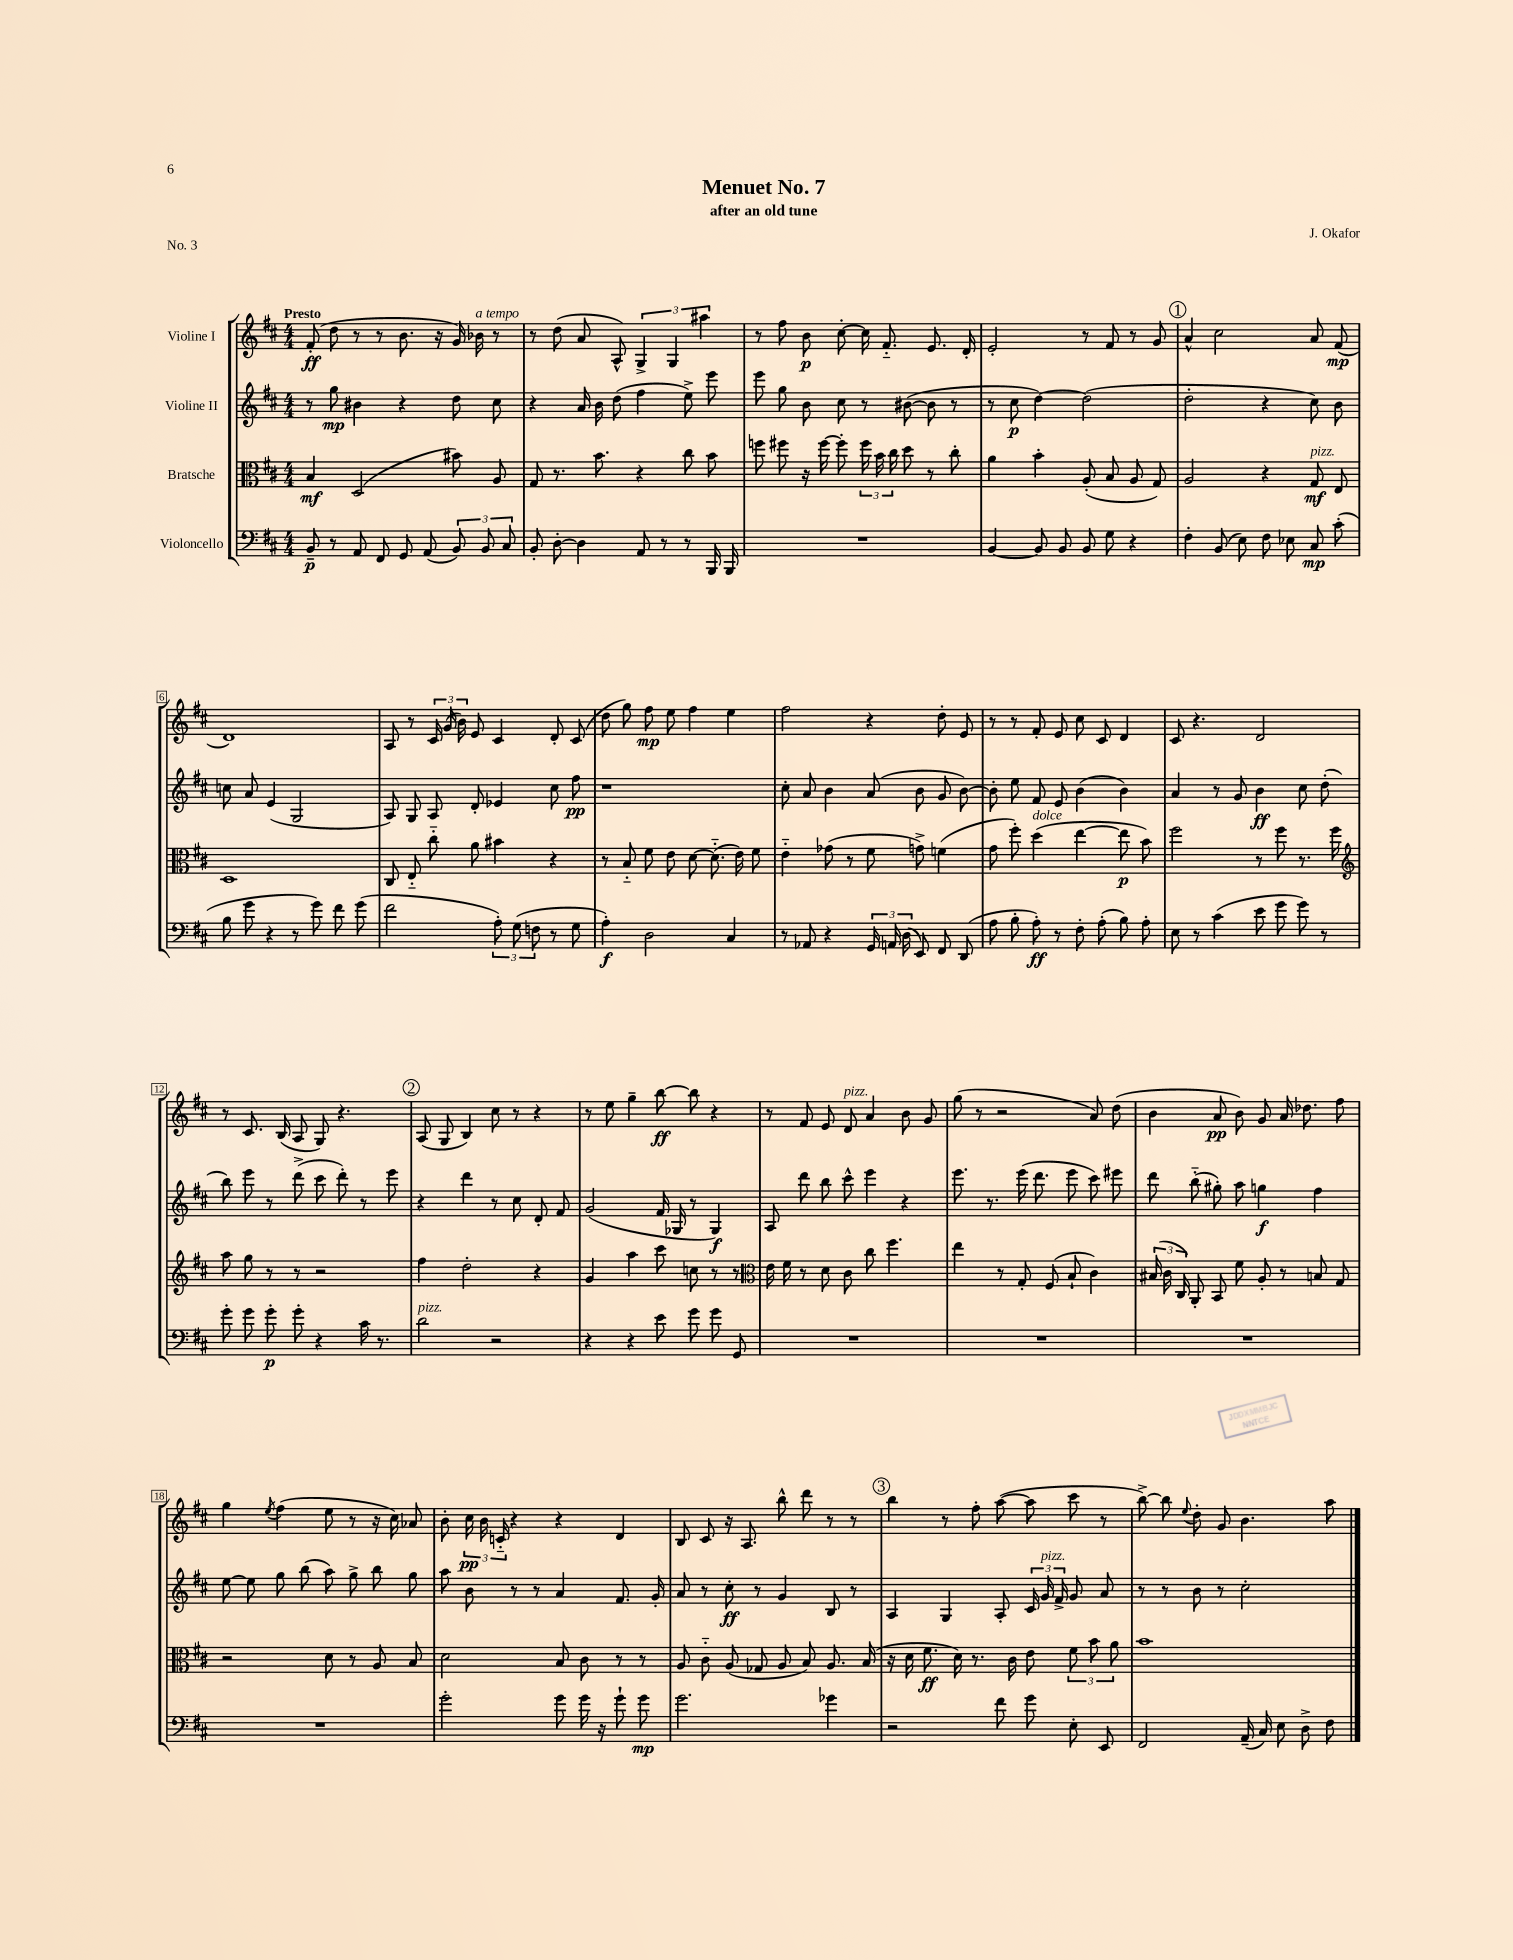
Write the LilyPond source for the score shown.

\header { title = "Menuet No. 7" composer = "J. Okafor" subtitle = "after an old tune" piece = "No. 3" }
<<
\new StaffGroup <<
\new Staff = "s0" \with { instrumentName = "Violine I" } {
    \clef treble \key d \major \numericTimeSignature \time 4/4 \tempo "Presto"
    \autoBeamOff fis'8-.\ff( d''8 r8 r8 b'8. r16 g'16) bes'16^\markup { \italic "a tempo" } r8 |
    r8 d''8( a'8 a8-^) \tuplet 3/2 { g4-> g4 ais''4 } |
    r8 fis''8 b'8\p cis''8~-. cis''16 fis'8.-_ e'8. d'16-. |
    e'2-. r8 fis'8 r8 g'8 |
    \mark \markup { \circle "1" } a'4-^ cis''2 a'8 fis'8\mp( |
    d'1) |
    a8 r8 \tuplet 3/2 { cis'16 g'16( b'16) } e'8 cis'4 d'8-. cis'8( |
    d''8 g''8) fis''8\mp e''8 fis''4 e''4 |
    fis''2 r4 d''8-. e'8 |
    r8 r8 fis'8-. e'8 cis''8 cis'8 d'4 |
    cis'8 r4. d'2 |
    r8 cis'8. b16( a8 g8) r4. |
    \mark \markup { \circle "2" } a8( g8 b4) cis''8 r8 r4 |
    r8 e''8 g''4-- b''8~\ff b''8 r4 |
    r8 fis'8 e'8 d'8^\markup { \italic "pizz." } a'4 b'8 g'8 |
    g''8( r8 r2 a'8) d''8( |
    b'4 a'8\pp b'8) g'8 a'16 des''8. fis''8 |
    g''4 \acciaccatura { e''8 } fis''4( e''8 r8 r16 cis''16) aes'8 |
    b'8-. \tuplet 3/2 { cis''16\pp b'16 c'16-_ } r4 r4 d'4 |
    b8 cis'8 r16 a8. b''8-^ d'''8 r8 r8 |
    \mark \markup { \circle "3" } b''4 r8 fis''8-. a''8~( a''8 cis'''8 r8 |
    b''8~->) b''8 \appoggiatura { e''8 } d''8-. g'8 b'4. a''8 \bar "|." |
}
\new Staff = "s1" \with { instrumentName = "Violine II" } {
    \clef treble \key d \major \numericTimeSignature \time 4/4
    \autoBeamOff r8 g''8\mp bis'4 r4 d''8 cis''8 |
    r4 a'16 b'16 d''8( fis''4 e''8->) e'''8 |
    e'''8 g''8 b'8 cis''8 r8 bis'8~( bis'8 r8 |
    r8 cis''8\p d''4~) d''2( |
    \mark \markup { \circle "1" } d''2-. r4 cis''8) b'8 |
    c''8 a'8 e'4( g2 |
    a8) g8 a8 d'8-. ees'4 cis''8 fis''8\pp |
    r1 |
    cis''8-. a'8 b'4 a'8( b'8 g'8 b'8~) |
    b'8-. e''8 fis'8 e'8 b'4( b'4) |
    a'4 r8 g'8 b'4\ff cis''8 d''8-.( |
    b''8) e'''8 r8 d'''8->( cis'''8 d'''8-.) r8 e'''8 |
    \mark \markup { \circle "2" } r4 d'''4 r8 cis''8 d'8-. fis'8 |
    g'2( fis'16 ges16 r8 ges4\f) |
    a8 d'''8 b''8 cis'''8-^ e'''4 r4 |
    e'''8. r8. e'''16( d'''8. e'''8 cis'''8) eis'''8 |
    d'''8 b''8-_( gis''8-.) a''8 g''4\f fis''4 |
    e''8~ e''8 g''8 b''8( a''8) g''8-> b''8 g''8 |
    a''8 b'8 r8 r8 a'4 fis'8. g'16-. |
    a'8 r8 cis''8-.\ff r8 g'4 b8 r8 |
    \mark \markup { \circle "3" } a4 g4 a8-. \tuplet 3/2 { cis'16 g'16^\markup { \italic "pizz." } fis'16-> } g'8 a'8 |
    r8 r8 b'8 r8 cis''2-. \bar "|." |
}
\new Staff = "s2" \with { instrumentName = "Bratsche" } {
    \clef alto \key d \major \numericTimeSignature \time 4/4
    \autoBeamOff b4\mf d2( bis'8) a8 |
    g8 r8. b'8. r4 cis''8 b'8 |
    f''8 fis''8 r16 fis''16~ fis''8-. \tuplet 3/2 { fis''16 b'16 cis''16 } d''8 r8 cis''8-. |
    a'4 b'4-. a8-.( b8 a8 g8) |
    \mark \markup { \circle "1" } a2 r4 g8\mf^\markup { \italic "pizz." } e8 |
    d1 |
    cis8 e8-_ cis''8-_ a'8 bis'4 r4 |
    r8 b8-_ fis'8 e'8 d'8~ d'8.-_( e'16) fis'8 |
    e'4-_ ges'8( r8 fis'8 g'8->) f'4( |
    g'8 fis''8-.) d''4^\markup { \italic "dolce" }( e''4~ e''8\p b'8) |
    fis''2 r8 fis''8 r8. fis''16 |
    \clef treble a''8 g''8 r8 r8 r2 |
    \mark \markup { \circle "2" } fis''4 d''2-. r4 |
    g'4 a''4 cis'''8 c''8 r8 r8 |
    \clef alto e'16 fis'16 r8 d'8 cis'8 cis''8 fis''4. |
    e''4 r8 g8-. fis8( b8-! cis'4) |
    \tuplet 3/2 { bis16( cis'16 cis16) } a,8-. b,8 fis'8 a8-. r8 b8 g8 |
    r2 d'8 r8 a8 b8 |
    d'2 b8 cis'8 r8 r8 |
    a8 cis'8-_ a8( ges8 a8 b8) a8. b16( |
    \mark \markup { \circle "3" } r16 d'16 fis'8.\ff d'16) r8. cis'16 e'8 \tuplet 3/2 { fis'8 b'8 a'8 } |
    b'1 \bar "|." |
}
\new Staff = "s3" \with { instrumentName = "Violoncello" } {
    \clef bass \key d \major \numericTimeSignature \time 4/4
    \autoBeamOff b,8--\p r8 a,8 fis,8 g,8 a,8( \tuplet 3/2 { b,8) b,8 cis8 } |
    b,8-. d8~-. d4 a,8 r8 r8 b,,16 b,,16 |
    R1 |
    b,4~ b,8 b,8 b,8 g8 r4 |
    \mark \markup { \circle "1" } fis4-. b,8( e8) fis8 ees8 cis8\mp cis'8-.( |
    b8 g'8 r4 r8 g'8) fis'8 g'8( |
    fis'2 \tuplet 3/2 { a8-.) g8( f8 } r8 g8 |
    a4-.\f) d2 cis4 |
    r8 aes,8 r4 \tuplet 3/2 { g,16 a,16 d16( } e,8) fis,8 d,8( |
    a8 b8-. a8-.\ff) r8 fis8-. a8-.( b8) a8-. |
    e8 r8 cis'4( e'8 g'8 g'8) r8 |
    g'8-. g'8 g'8-.\p g'8-. r4 cis'16 r8. |
    \mark \markup { \circle "2" } d'2^\markup { \italic "pizz." } r2 |
    r4 r4 e'8 g'8 g'8 g,8 |
    R1 |
    R1 |
    R1 |
    R1 |
    g'2-. g'8 g'16 r16 g'8-! g'8\mp |
    g'2. ges'4 |
    \mark \markup { \circle "3" } r2 fis'8 g'8 e8-. e,8 |
    fis,2 a,16--( cis16) e8 d8-> fis8 \bar "|." |
}
>>
>>
\layout { \context { \Score \override BarNumber.stencil = #(make-stencil-boxer 0.1 0.3 ly:text-interface::print) } }
